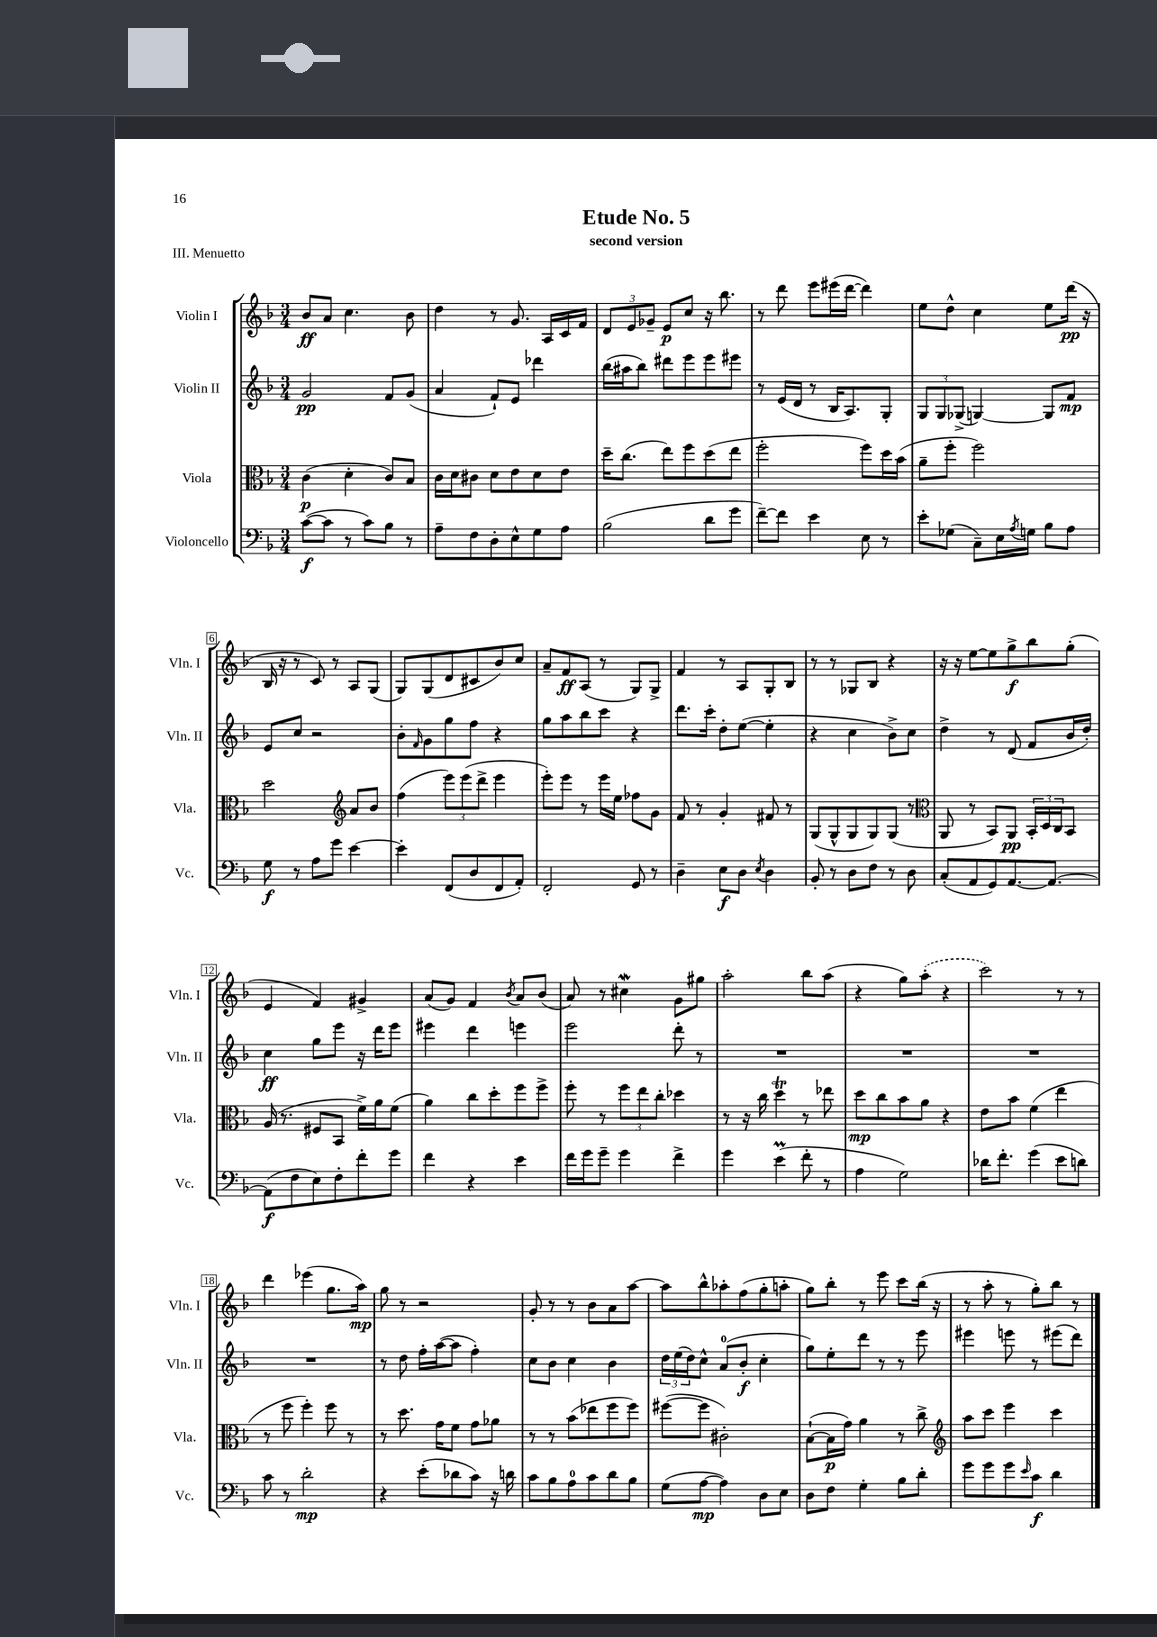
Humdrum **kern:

**kern	**kern	**kern	**kern
*staff4	*staff3	*staff2	*staff1
*clefF4	*clefC3	*clefG2	*clefG2
*k[b-]	*k[b-]	*k[b-]	*k[b-]
*M3/4	*M3/4	*M3/4	*M3/4
([8c	(4c	2g	8b-
8c]	.	.	8a
8r	4d'	.	4.cc
8c)	.	.	.
8B-	8c)	8f	.
8r	8B-	(8g	8b-
=	=	=	=
8A~	16c	4a	4dd
.	16d	.	.
8F	8c#	.	.
8D'	8d	8f`)	8r
8E^^	8e	8e	8.g
8G	8d	4ddd-	.
.	.	.	16A
8A	8e	.	16c
.	.	.	16f
=	=	=	=
(2B-	16dd~	(16bb-	12d
.	(8.cc	16aa#	.
.	.	.	12e
.	.	8bb-)	.
.	.	.	12g-~
.	8ee)	8ddd#	8e
.	8ff	8eee	8cc
8d	(8dd	8eee	16r
.	.	.	8.bb-
8g	8ee	8eee#	.
=	=	=	=
[8f~)	2ff'	8r	8r
8f]	.	(16e	8ddd
.	.	16d	.
4e	.	8r	8eee
.	.	16B-	(16eee#
.	.	8.A)	[16ddd
8E	8ff)	.	4ddd])
8r	16dd	8G'	.
.	(16b-	.	.
=	=	=	=
8e'	8a~	12G	8ee
.	.	12G	.
(8G-	8ff'	.	8dd^^
.	.	(12G-^	.
8C~)	2ff)	[4G)	4cc
16E	.	.	.
8qA	.	.	.
16G	.	.	.
8B-	.	8G]	8ee
8A	.	8f	(16ddd
.	.	.	16r
=	=	=	=
8G	2dd	8e	16B-
.	.	.	16r
8r	.	8cc	8r
8A	.	2r	8c)
8g	.	.	8r
*	*clefG2	*	*
[4e	8a	.	8A
.	8b-	.	(8G
=	=	=	=
4e']	(4ff	8b-'	8G)
.	.	16qqf	.
.	.	8g	(8G
(8FF	12eee)	8gg	8d
.	(12eee	.	.
8D	.	8ff	8c#
.	12ddd^	.	.
8FF	4eee	4r	8b-)
8AA')	.	.	8cc
=	=	=	=
2FF'	8eee')	8gg	8a~
.	8eee	8aa	8f
.	8r	8bb-	(8A
.	16eee	8ccc	8r
.	16ee	.	.
8GG	8ff-	4r	8G)
8r	8g	.	8G^
=	=	=	=
4D~	8f	8.ddd	4f
.	8r	.	.
.	.	16ccc'	.
8E	4g'	8dd'	8r
8D	.	([8ee	8A
8qE	.	.	.
4D	8f#	4ee']	8G'
.	8r	.	8B-
=	=	=	=
8BB-'	(8G	4r	8r
8r	8G^^	.	8r
8D	8G	4cc	8G-
8F	8G)	.	8B-
8r	(8G	8b-^)	4r
8D	8r	8cc	.
=	=	=	=
*	*clefC3	*	*
(8C'	8AA	4dd^	16r
.	.	.	16r
8AA	8r	.	[8ee
8GG)	8BB-)	8r	8ee]
[8.AA	8AA	(8d	8gg^
.	24BB-'	8f	8bb-
.	24D	.	.
8.AA_	.	.	.
.	24C	.	.
.	8BB-	16b-	(8gg'
.	.	16dd')	.
=	=	=	=
(8AA]	(16A	4cc	4e
.	8.r	.	.
8F	.	.	.
8E)	8F#	8gg	4f)
8F'	8BB-	8eee	.
8f'	16f^)	16r	4g#^
.	16a	16ddd	.
8g	(8f	8eee	.
=	=	=	=
4f	4a)	4eee#	(8a
.	.	.	8g)
4r	8cc	4ddd	4f
.	8dd'	.	.
.	.	.	8qb-
4e	8ff	4eee	8a
.	8ff^	.	(8b-
=	=	=	=
16f	8ff'	2eee	8a)
16g	.	.	.
8g~	8r	.	8r
4g	12ff	.	4cc#
.	12ee	.	.
.	12cc'	.	.
4f^	4dd-	8ddd'	8g
.	.	8r	8gg#
=	=	=	=
4g	8r	2.r	2aa'
.	16r	.	.
.	16cc	.	.
(4e	4dd	.	.
8f'	8r	.	8bb-
8r	8ee-	.	(8aa
=	=	=	=
4A	8dd	2.r	4r
.	8cc	.	.
2G)	8b-	.	8gg)
.	8a	.	(8aa'
.	4r	.	4r
=	=	=	=
16d-	8e	2.r	2ccc)
8.f'	.	.	.
.	8b-	.	.
(4g	(4f	.	.
8e	4ee	.	8r
8d)	.	.	8r
=	=	=	=
8c	8r	2.r	4ddd
8r	8ff	.	.
2d'	4ff')	.	(4eee-
.	8ff	.	8.gg
.	8r	.	.
.	.	.	16aa)
=	=	=	=
4r	8r	8r	8gg
.	8.dd	8dd	8r
(8e'	.	16ff'	2r
.	16g	([16aa	.
8d-	8f	8aa]	.
8c)	8g	4ff')	.
16r	8a-	.	.
16d	.	.	.
=	=	=	=
8c	8r	8cc	8g'
8B-	8r	8b-	8r
8A	(8b-	4cc	8r
8c	8ee-	.	8b-
8d	8ff	4b-	8a
8B-	8ff)	.	[8aa
=	=	=	=
(8G	([8ff#	24dd	8aa]
.	.	(24ee	.
.	.	24dd)	.
[8A	8ff#]	8cc^^	8bb-^^
4A])	2c#')	(8a	8aa-'
.	.	8b-'	(8ff
8D	.	4cc'	8gg'
8E	.	.	8aa'
=	=	=	=
8D	([8B-`	8gg)	8gg)
8F	16B-]	8ee'	8bb-'
.	16g)	.	.
4G'	4a	8ddd	8r
.	.	8r	8eee
8B-	8r	8r	8ccc
8d'	8cc^	8eee	(16bb-
.	.	.	16r
=	=	=	=
*	*clefG2	*	*
8g	8aa	4eee#	8r
8g	8ccc	.	8aa'
8g	4eee	8eee	8r
16qqe	.	.	.
8c	.	8r	8gg')
4d	4ccc	(8eee#	8bb-
.	.	8ddd)	8r
==	==	==	==
*-	*-	*-	*-
